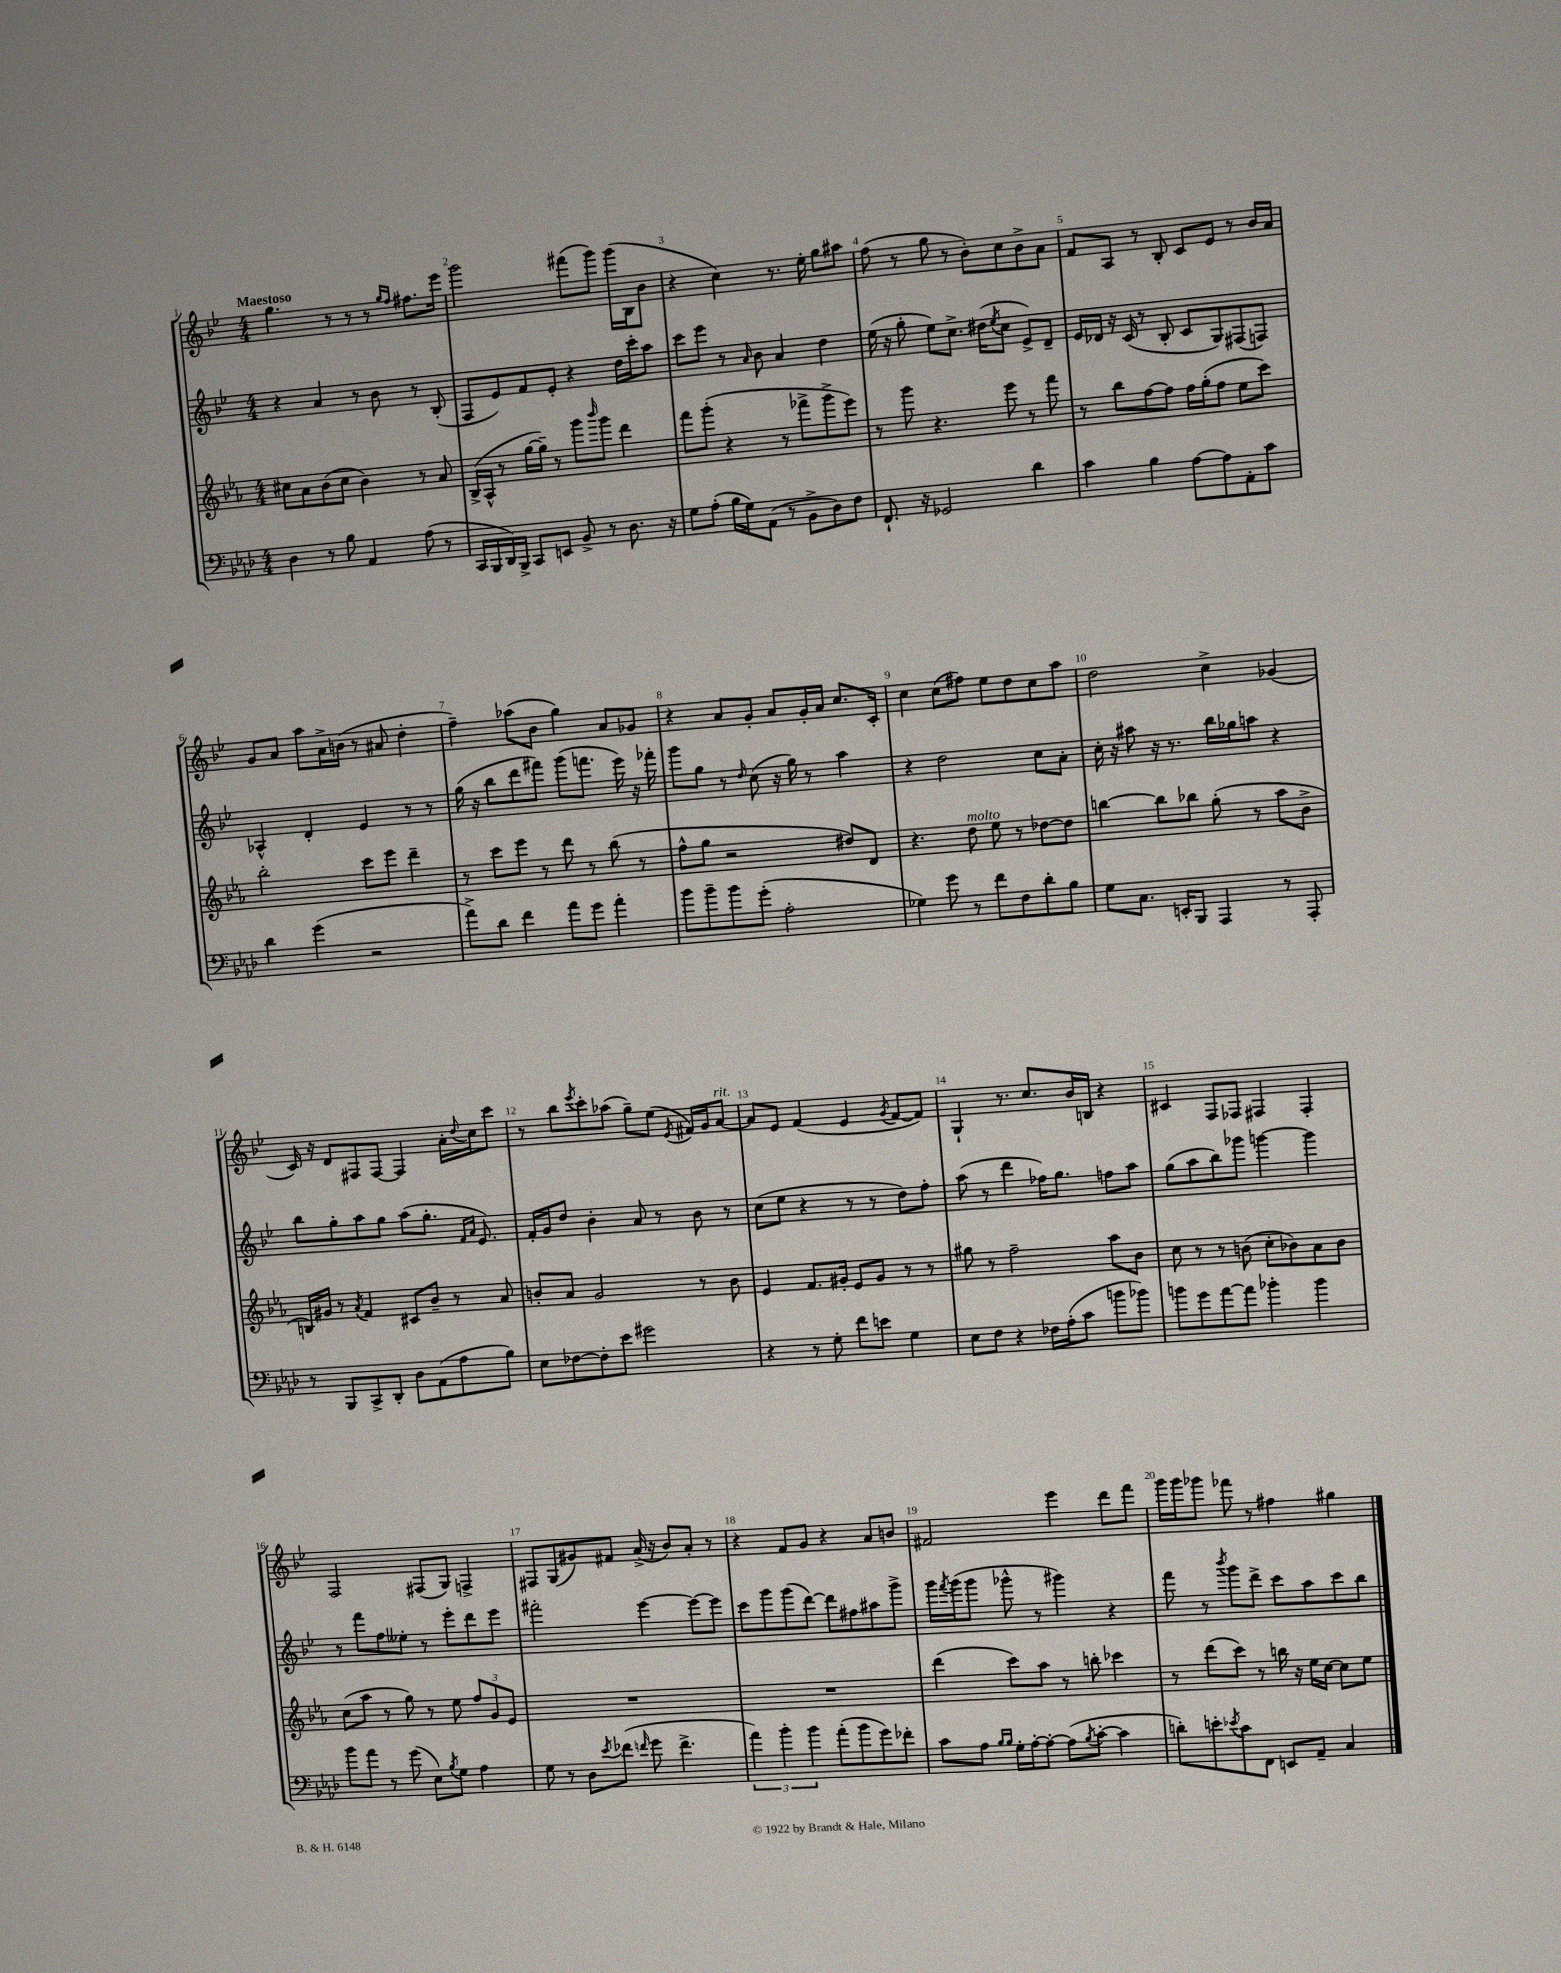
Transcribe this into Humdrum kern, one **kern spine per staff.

**kern	**kern	**kern	**kern
*staff4	*staff3	*staff2	*staff1
*clefF4	*clefG2	*clefG2	*clefG2
*k[b-e-a-d-]	*k[b-e-a-]	*k[b-e-]	*k[b-e-]
*M4/4	*M4/4	*M4/4	*M4/4
4D-\	8cc#\L	4r	4.gg\
.	8a-\	.	.
8r	(8b-\	4a/	.
8B-\	8cc#\J	.	8r
4AA-/	4b-\)	8r	8r
.	.	8b-\	8r
.	.	.	16qqgg/LL
.	.	.	16qqff/JJ
(8A-\	8r	8r	8.ff#\L
8r	8a-/	(8B-'/	.
.	.	.	16eee-\Jk
=	=	=	=
16CC/LL	(16B-^/LL	8F/L	2ggg\
16BBB-/	16A-^^/JJ	.	.
16DD-/)	8r	8e-/)	.
16BBB-^/JJ	.	.	.
8CC/L	[16gg\LL	8f/	.
.	16gg~\]JJ)	.	.
8EE/J	8r	8e-'/J	.
8BB-^/	8ggg\L	4r	(8fff#\L
.	16qqbbb-/	.	.
8r	8ggg\J	.	8ggg\J)
8.D-\	4ddd\	16dd\LL	(16ggg\LL
.	.	16ccc'\J	16B-\J
.	.	8aa\J	8b-\J
16r	.	.	.
=	=	=	=
8G\L	8fff\L	8ccc\L	4r
(8A-'\J	(8ggg'\J	8eee-\J	.
16B-\LL	4r	8r	4cc\)
16G\J)	.	.	.
.	.	16qqa/	.
(8AA-\J	.	8b-\	.
8r	8r	4a/	8.r
8BB-^\L	8fff-^\L	.	.
.	.	.	16ee-'\
8D-\)	8ggg^\	4dd\	8gg\L
8F\J	8eee-\J)	.	8aa#\J
=	=	=	=
8.FF`/	8r	(16ee-\	(8ff\
.	.	16r	.
.	8ggg\	8gg'\	8r
16r	.	.	.
2GG-/	4.r	8ee-\L)	8gg\
.	.	8.cc^\J	8r
.	.	.	8b-'\L)
.	.	(16dd#\LK	.
.	.	8qee-/	.
.	8eee-\	8cc\J	8cc\
4d-\	8r	8e-^/L)	8b-^\
.	8fff\	8d~/J	8a\J
=	=	=	=
4c\	8r	16e-/LL	8f/L
.	.	16d-/JJ	.
.	8bb-\L	16r	8A/J
.	.	(16c/	.
4B-\	[8ff\	8r	8r
.	8ff\]J	8B-'/	8B-'/
[8A-\L	16ff\LL	8c/L	8c/L
.	(16gg'\J	.	.
8A-\]	8ff\J	8G/)	8e-/J
8AA-'\	8ee-\L	(8F#/	8r
8c\J	8ccc\J)	8F/J)	16b-/LL
.	.	.	16a/JJ
=	=	=	=
4d-\	2bb-'\	4A-^^/	8g/L
.	.	.	8a/J
(4g\	.	4d'/	8aa\L
.	.	.	16a^\L
.	.	.	(16b\JJ
2r	8ccc\L	4e-/	8r
.	8eee-\J	.	8a#/
.	4ddd~\	8r	4dd'\
.	.	8r	.
=	=	=	=
8a-^\L)	8r	(16gg\	4ff~\)
.	.	16r	.
8d-\J	8ccc\L	8bb-\L	.
4f\	8eee-\J	8ddd\	(8aa-\L
.	8r	8fff#\J)	8b-\J
8a-\L	8ddd\	(8ggg\L	4gg\)
8g\J	8r	8.fff\J	.
4a-'\	(8bb-\	.	8a/L
.	.	16eee-\)	.
.	8r	16r	8g-/J
.	.	16fff-'\	.
=	=	=	=
8b-\L	8ff^^\L	8ggg\L	4r
8b-~\	8gg\J	8gg\J	.
8b-\	2r	8r	8a/L
.	.	16qqdd/	.
(8g'\J	.	(8cc\	8g'/J
2A-'\	.	16r	8a/L
.	.	16gg\)	.
.	.	8r	16g'/L
.	.	.	16a/JJ
.	8dd#/L)	4aa\	8.cc/L
.	8d/J	.	.
.	.	.	16c'/Jk
=	=	=	=
4G-\)	4.r	4r	4cc\
8g\	.	2dd\	(8cc\L
8r	8dd\	.	8ff#\J)
8f\L	8ee-\	.	8ee-\L
8F\	8r	.	8dd\
8d-'\	[8dd-\L	8cc\L	8cc\
8B-\J	8dd-\]J	8a'\J	8aa\J
=	=	=	=
8G\L	[4bb\	16cc'\	2dd\
.	.	16r	.
8.C\J	.	8aa#\	.
.	8bb\]L	16r	.
16EE'/LK	.	8.r	.
8BBB-/J	8bb-\J	.	.
4AAA-/	(8gg'\	16bb-\LL	4cc^\
.	.	16gg-\J	.
.	8r	8aa\J	.
8r	8aa-\L	4r	(4g-/
8AAA-'/	8b-^\J	.	.
=	=	=	=
8r	16B/LL)	8bb-\L	16c/)
.	16g#/JJ	.	16r
8BBB-/L	8r	8gg'\	8d/L
.	8qa-/	.	.
8CC^/	4f/	8aa\	8F#/
8DD-'/J	.	8gg\J	[8F#/J
8D-\L	8c#/L	(8aa\L	4F#/]
(8AA-\	8b-~/J	8.gg'\J	.
8A-\	8r	.	16a'\LL
.	.	16qqf/LL	.
.	.	16qqa/JJ	8qqdd/
.	.	8.e-/)	16cc\J
8B-\J)	8a-/	.	8ccc\J
=	=	=	=
8E-\L	8b'/L	16f'/LL	8r
.	.	16g/J	.
[8F-\	8a-/J	8dd/J	8bb-\L
.	.	.	8qeee-/
8F-'\]	2g/	4b-'\	8ccc'\
8e-\J	.	.	(8aa-\J
2g#\	.	8a/	8gg~\L)
.	.	8r	(8ee-\J
.	.	.	8qe-/
.	8r	8b-\	16f#/LL)
.	.	.	16g/J
.	8b\	8r	[8a/J
=	=	=	=
4r	4e-/	(8cc\L	8a/]L
.	.	8ee-\J	8e-/J
8r	8.f/L	4r	(4f/
8G'\	.	.	.
.	16g#'/Jk	.	.
8f\L	8e-/L	8r	4e-/
8e\J	8g#/J	8r	.
.	.	.	8qg/
4G\	8r	8dd\L)	[8f/L
.	8r	8ff'\J	8f/]J)
=	=	=	=
8E-\L	8gg#\	(8aa\	4G`/
8F\J	8r	8r	.
4r	2ff~\	4ddd\	8.r
.	.	.	8.cc/L
16F-\LL	.	16ff-\LK)	.
(16A-'\J	.	8.gg\J	.
8c\J	.	.	16b-/L
.	.	.	16B/JJ
8b\L	8aa-\L	8ff\L	4r
8b-\J)	8b-\J	8aa\J	.
=	=	=	=
8b\L	8cc\	(8gg\L	4c#/
8g\	8r	8aa\	.
[8a-\	8r	8bb-\)	8F/L
8a-\]J	(8b\	8ggg-\J	8F-/J
4b-'\	8cc'\L	[4ggg\	4F#/
.	8b-\)	.	.
4b-\	8a-\	4ggg\]	4F#'/
.	8b-\J	.	.
=	=	=	=
8b-\L	(8cc\L	8r	2F/
8a-\J	8aa-\J	8fff\L	.
8r	8r	8ff\	.
(8g\	8gg\)	8ee--'\J	.
8E-\L)	8r	8r	(8F#/L
8qB-/	.	.	.
8G\J	8ee-\	8eee-'\L	8G/J)
4A-\	12ff/L	8ddd\	4F^/
.	12g/	.	.
.	.	8eee-\J	.
.	12e-/J	.	.
=	=	=	=
8G\	1r	2fff#'\	8F#/L
8r	.	.	(8G/
8D-\L	.	.	8g#/)
8qe-/	.	.	.
(8f-\J	.	.	8f#/J
16qqf/	.	.	.
8g\	.	[4eee-\	(16a^/
.	.	.	16r
4.f^\	.	.	8b-/L)
.	.	8eee-\_L	8a'/J
.	.	8eee-\]J	8r
=	=	=	=
6a-\)	1r	8ccc\L	4r
.	.	8ggg\	.
6b-'\	.	.	.
.	.	(8ggg\	8f/L
6b-\	.	.	.
.	.	[8ddd\J)	8g/J
(8a-'\L	.	8ddd\]L	4r
8b-\	.	8ff#\	.
8g\)	.	8aa#\	8a/L
8f-'\J	.	8ggg^\J	8b/J
=	=	=	=
8c\L	(4ddd\	16ggg\LL	2f#/
.	.	8qfff/	.
.	.	(16ggg\J	.
8A-\J	.	8ggg\J	.
16qqB-/LL	.	.	.
16qqB-/JJ	.	.	.
16G'\LL	8ccc\L)	8ggg-^^\	.
[16A-'\J	.	.	.
8A-'\_J	8aa-\J	8r	.
(8A-\]L	8r	4ggg#\)	4eee-\
8qB-/	.	.	.
[8c'\J	8bb'\	.	.
4c\]	4ccc-\	4r	8ddd\L
.	.	.	8fff\J
=	=	=	=
8d'\L)	8r	8fff\	16ggg\LL
.	.	.	16ggg\J
8e'\	(8ddd\L	8r	8ggg-\J
8qe-/	.	8qbbb-/	.
8c\	8ccc\J)	8ggg\L	8fff-\
8FF\J	8r	8ddd^\J	8r
8EE/L	16bb\	8ccc\L	4ff#\
.	16r	.	.
8AA-~/J	16ee-\LL	8aa\	.
.	[16cc\JJ	.	.
4C/	8cc\]L	8ccc\	4gg#\
.	8ee-\J	8bb-\J	.
==	==	==	==
*-	*-	*-	*-
